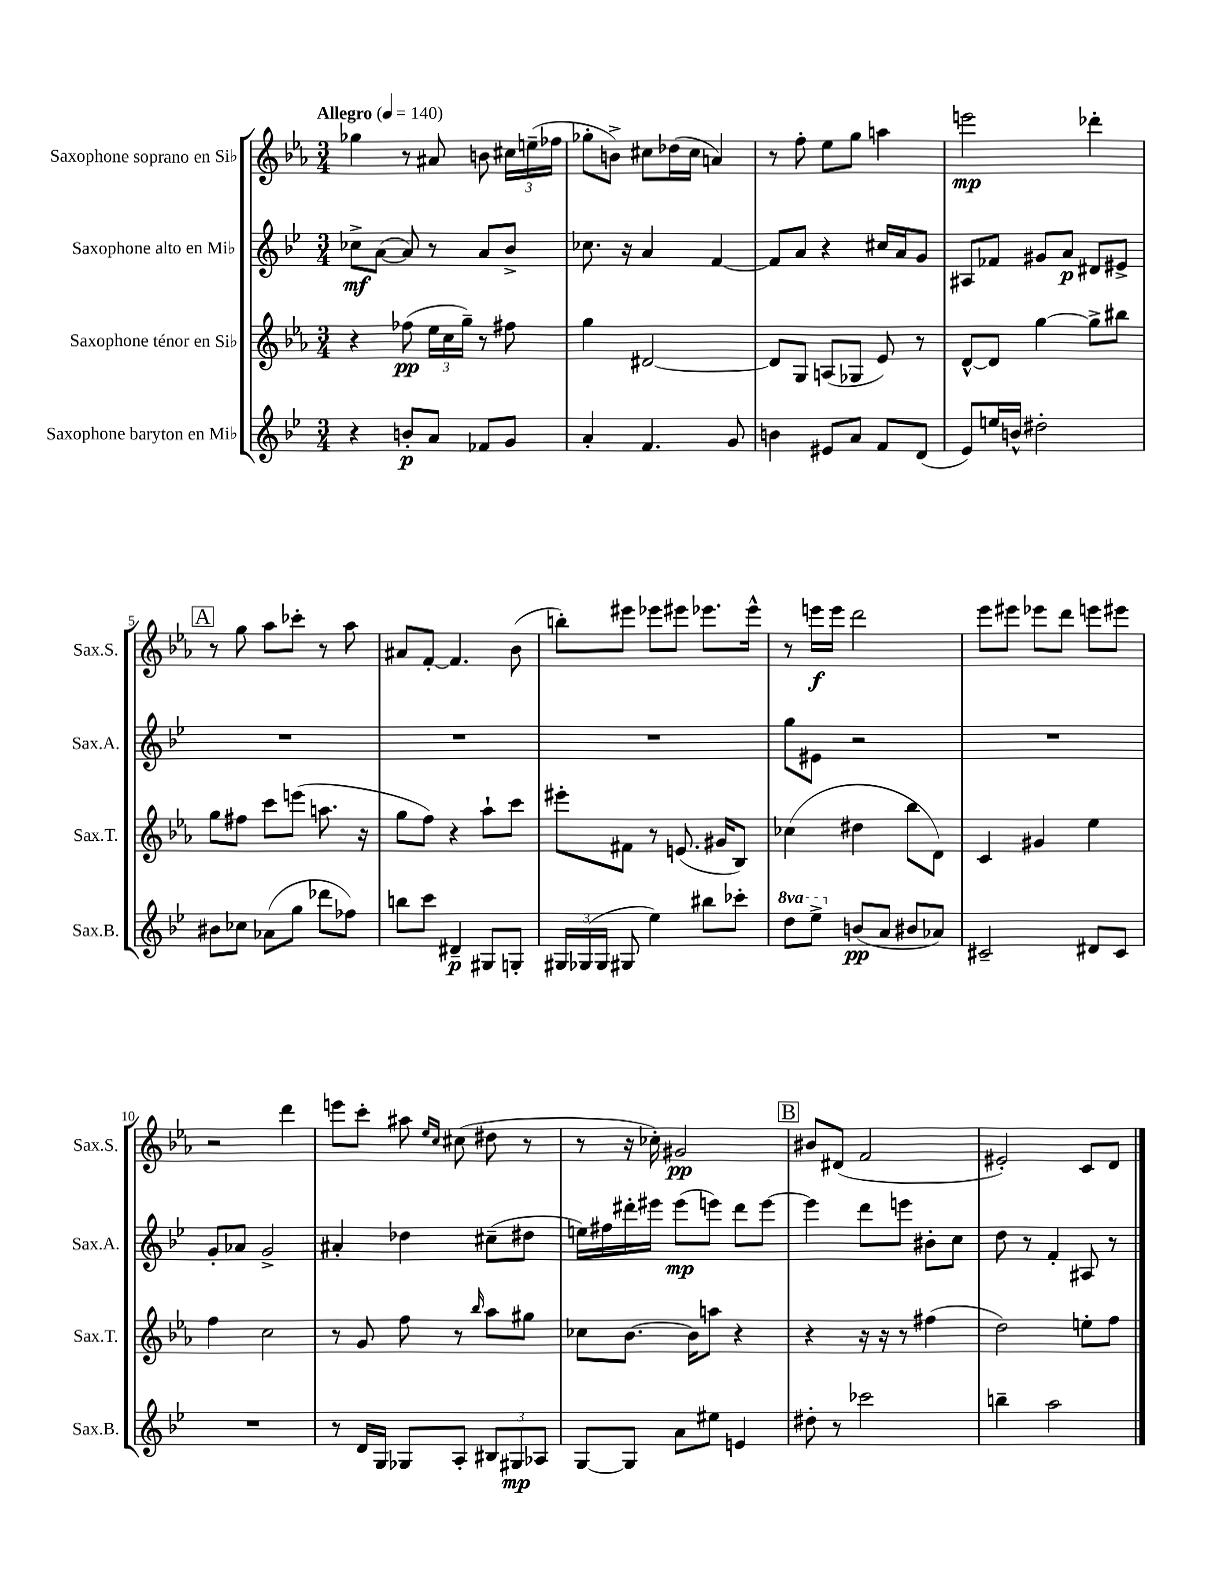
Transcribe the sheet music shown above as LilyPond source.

<<
\new StaffGroup <<
\new Staff = "s0" \with { instrumentName = "Saxophone soprano en Sib" shortInstrumentName = "Sax.S." } {
    \clef treble \key ees \major \numericTimeSignature \time 3/4 \tempo "Allegro" 4 = 140
    \autoBeamOff ges''4 r8 ais'8 b'8 \tuplet 3/2 { cis''16[ e''16--( fes''16] } |
    ges''8[-. b'8]->) cis''8[ des''16( cis''16] a'4) |
    r8 f''8-. ees''8[ g''8] a''4 |
    e'''2\mp des'''4-. |
    \mark \markup { \box "A" } r8 g''8 aes''8[ ces'''8]-. r8 aes''8 |
    ais'8[ f'8]~-. f'4. bes'8( |
    b''8[-.) eis'''8] ees'''8[ eis'''8] ees'''8.[ ees'''16]-^ |
    r8 e'''16[\f e'''16] d'''2 |
    ees'''8[ eis'''8] ees'''8[ d'''8] e'''8[ eis'''8] |
    r2 d'''4 |
    e'''8[ c'''8]-. ais''8 \grace { ees''16[ c''16] } cis''8( dis''8 r8 |
    r8 r16 ces''16-.) gis'2\pp |
    \mark \markup { \box "B" } bis'8[ dis'8]( f'2 |
    eis'2-.) c'8[ d'8] \bar "|." |
}
\new Staff = "s1" \with { instrumentName = "Saxophone alto en Mib" shortInstrumentName = "Sax.A." } {
    \clef treble \key bes \major \numericTimeSignature \time 3/4
    \autoBeamOff ces''8[->\mf a'8]~( a'8) r8 a'8[ bes'8]-> |
    ces''8. r16 a'4 f'4~ |
    f'8[ a'8] r4 cis''16[ a'16 g'8] |
    ais8[ fes'8] gis'8[ a'8]\p dis'8[ eis'8]-> |
    \mark \markup { \box "A" } R2. |
    R2. |
    R2. |
    g''8[ eis'8] r2 |
    R2. |
    g'8[-. aes'8] g'2-> |
    ais'4-. des''4 cis''8[--( dis''8] |
    e''16[) fis''16 dis'''16-. eis'''16] eis'''8[\mp( e'''8]) dis'''8[ e'''8]~ |
    \mark \markup { \box "B" } e'''4 d'''8[ e'''8] bis'8[-. c''8] |
    d''8 r8 f'4-. ais8 r8 \bar "|." |
}
\new Staff = "s2" \with { instrumentName = "Saxophone ténor en Sib" shortInstrumentName = "Sax.T." } {
    \clef treble \key ees \major \numericTimeSignature \time 3/4
    \autoBeamOff r4 fes''8\pp( \tuplet 3/2 { ees''16[ c''16 g''16]--) } r8 fis''8 |
    g''4 dis'2~ |
    dis'8[ g8] a8[( ges8] ees'8) r8 |
    d'8[~-^ d'8] g''4~ g''8[-> bis''8] |
    \mark \markup { \box "A" } g''8[ fis''8] c'''8[ e'''8]( a''8. r16 |
    g''8[ f''8]) r4 aes''8[-! c'''8] |
    eis'''8[-. fis'8] r8 e'8.( gis'16[ bes8]) |
    ces''4( dis''4 bes''8[ d'8]) |
    c'4 gis'4 ees''4 |
    f''4 c''2 |
    r8 g'8 f''8 r8 \grace { bes''16 } aes''8[ gis''8] |
    ces''8[ bes'8.]~ bes'16[ a''8] r4 |
    \mark \markup { \box "B" } r4 r16 r16 r8 fis''4( |
    d''2) e''8[-. f''8] \bar "|." |
}
\new Staff = "s3" \with { instrumentName = "Saxophone baryton en Mib" shortInstrumentName = "Sax.B." } {
    \clef treble \key bes \major \numericTimeSignature \time 3/4 \set Staff.ottavationMarkups = #ottavation-simple-ordinals
    \autoBeamOff r4 b'8[-.\p a'8] fes'8[ g'8] |
    a'4-. f'4. g'8 |
    b'4 eis'8[ a'8] f'8[ d'8]( |
    ees'8[) e''16 b'16]-^ dis''2-. |
    \mark \markup { \box "A" } bis'8[ ces''8] aes'8[( g''8] des'''8[ fes''8]) |
    b''8[ c'''8] dis'4--\p gis8[ g8]-. |
    \tuplet 3/2 { gis16[ ges16( ges16] } gis8 ees''4) bis''8[ ces'''8]-. |
    \ottava #1 d'''8[ ees'''8]-> \ottava #0 b'8[\pp( a'8] bis'8[ aes'8]) |
    cis'2-- dis'8[ cis'8] |
    R2. |
    r8 d'16[ g16] ges8[ a8]-. \tuplet 3/2 { bis8[ gis8\mp aes8] } |
    g8[~ g8] a'8[ eis''8] e'4 |
    \mark \markup { \box "B" } dis''8-. r8 ces'''2 |
    b''4-- a''2 \bar "|." |
}
>>
>>
